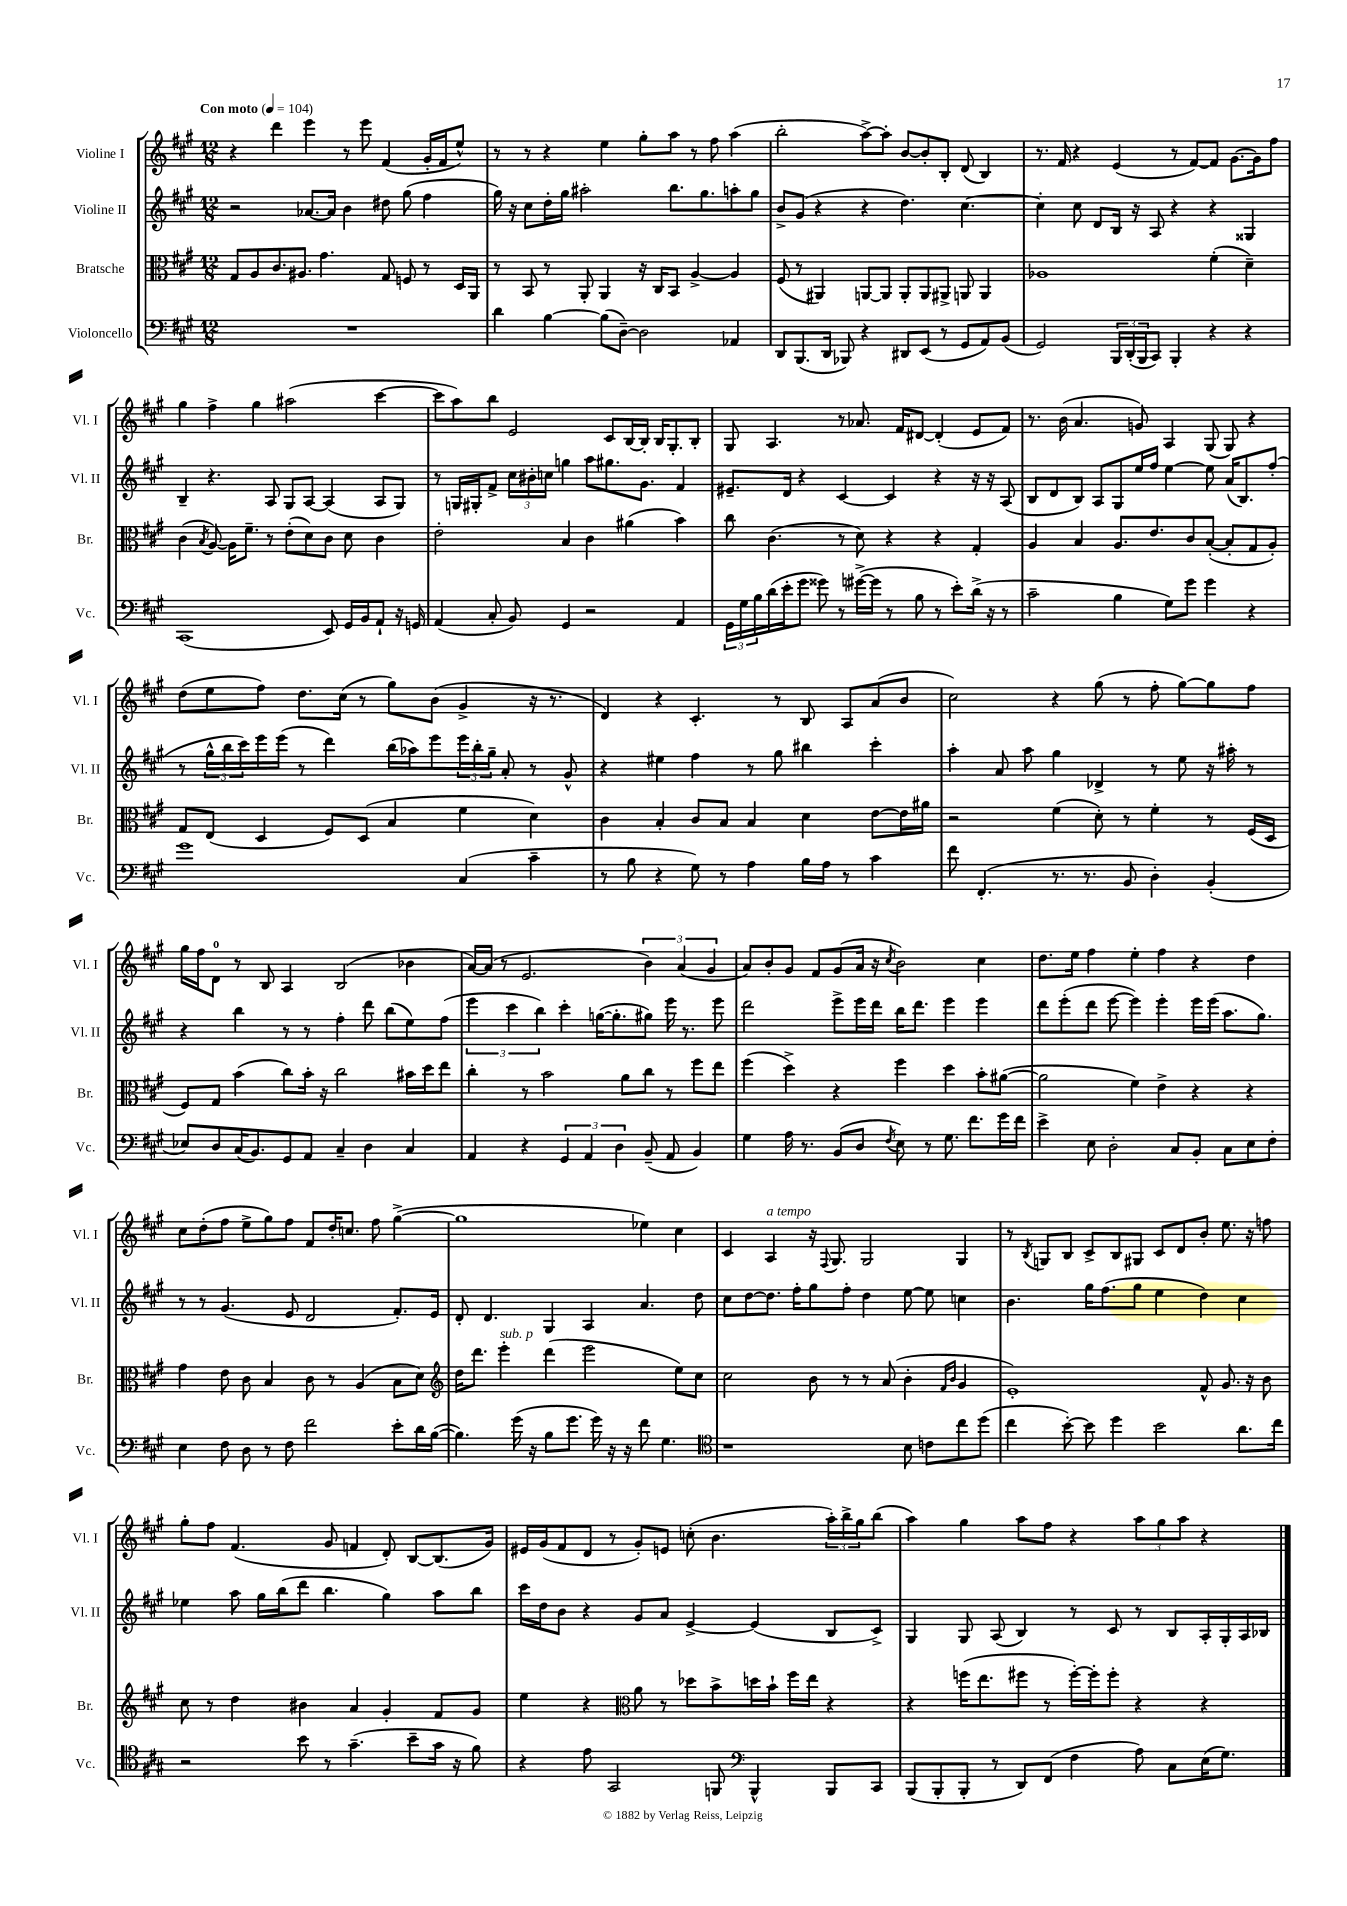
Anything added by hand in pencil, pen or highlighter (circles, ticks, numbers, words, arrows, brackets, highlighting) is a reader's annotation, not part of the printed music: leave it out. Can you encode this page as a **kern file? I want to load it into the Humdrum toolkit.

**kern	**kern	**kern	**kern
*staff4	*staff3	*staff2	*staff1
*clefF4	*clefC3	*clefG2	*clefG2
*k[f#c#g#]	*k[f#c#g#]	*k[f#c#g#]	*k[f#c#g#]
*M12/8	*M12/8	*M12/8	*M12/8
*MM104	*MM104	*MM104	*MM104
1.r	8G#	2r	4r
.	8A	.	.
.	8.c#	.	4ddd
.	8.A#	.	.
.	.	[8.a-	4eee
.	4.g#	.	.
.	.	16a-]	.
.	.	4b	8r
.	.	.	8eee
.	8G#	8dd#	(4f#
.	8F	(8gg#	.
.	8r	4ff#	16g#'
.	.	.	16f#
.	16D	.	8ee^^)
.	16AA	.	.
=	=	=	=
4d	8r	16gg#)	8r
.	.	16r	.
.	8BB	8cc#	8r
[4B	8r	16dd'	4r
.	.	16gg#	.
.	8AA'	2aa#'	.
(8B]	4AA	.	4ee
[8D~)	.	.	.
2D]	16r	.	8gg#'
.	16C#	.	.
.	8BB	8.bb	8aa
.	[4A^	.	8r
.	.	8.gg#	.
.	.	.	8ff#
4AA-	4A]	8aa'	(4aa
.	.	8gg#	.
=	=	=	=
8DD	(8F#	8b^	2bb'
(8.BBB	8r	(8g#	.
.	4AA#)	4r	.
16DD	.	.	.
8BBB-)	.	.	.
4r	[8AA	4r	[8aa^)
.	8AA]	.	8aa']
8DD#	8AA'	4.dd)	[8b
(8EE	8AA	.	8b']
8r	8AA#^	.	8B'
8GG#	8AA	[4.cc#	(8d
8AA)	4AA	.	4B)
(8BB	.	.	.
=	=	=	=
2GG#)	1A-	4cc#']	8.r
.	.	.	16f#
.	.	8cc#	4r
.	.	8d	.
24BBB	.	16B	(4e
(24DD'	.	.	.
.	.	16r	.
24BBB	.	.	.
8CC#)	.	8A	.
4BBB'	.	4r	8r
.	.	.	[8f#)
4r	(4f#'	4r	8f#]
.	.	.	[8.g#
4r	4d~)	4G##	.
.	.	.	16g#]
.	.	.	8ff#
=	=	=	=
(1CC#	(4c#	4B~	4gg#
.	8qB	.	.
.	[8A)	4.r	4ff#^
.	16A]	.	.
.	8.f#~	.	.
.	.	.	4gg#
.	8r	8A	.
.	(8e'	8G#	(2aa#
.	8d)	[8A	.
8EE)	8c#	(4A]	.
16GG#	8d	.	.
16BB	.	.	.
8AA`	4c#	8A	[4ccc#
16r	.	8G#)	.
16GG	.	.	.
=	=	=	=
(4AA	2e'	8r	8ccc#]
.	.	16G	8aa)
.	.	16G#'	.
8C#'	.	8f#^	8bb
8BB)	.	24cc#	2e
.	.	24b#'	.
.	.	24cc	.
4GG#	4B	4gg	.
2r	4c#	8aa	.
.	.	8.gg#	8c#
.	(4a#	.	[16B
.	.	8.g#	16B']
.	.	.	16B
.	.	.	8.G#'
4AA	4b)	4f#	.
.	.	.	8B'
=	=	=	=
24GG#	8cc#	8.e#~	8G#
24G#	.	.	.
24B	.	.	.
(16d	(4.c#	.	4.A
16e'	.	16d	.
8g#	.	4r	.
8g##)	.	.	.
8r	8r	[4c#	8r
([16g#^	8d)	.	8.a-
16g#]	.	.	.
8r	4r	4c#]	.
.	.	.	16f#
8B	.	.	[8d#
8r	4r	4r	(4d#']
8e')	.	.	.
(16d^	4G#'	16r	8e
16r	.	16r	.
8r	.	(8A	8f#)
=	=	=	=
2c#~	4A	8B	8.r
.	.	8d	.
.	.	.	(16b
.	4B	8B)	4.a
.	.	8A	.
4B	8.A	8G#	.
.	.	16ee	8g)
.	8.e	16ff#	.
8G#)	.	[4ee	4A
8g#	8c#	.	.
4g#	([8B'	8ee]	(8G#
.	8B']	(16a	8G#)
.	.	8.B)	.
4r	8G#	.	4r
.	8A')	(8ff#'	.
=	=	=	=
1g#	8G#	8r	(8dd
.	(8E	24gg#^^	8ee
.	.	24bb	.
.	.	24ccc#)	.
.	4D	16eee	8ff#)
.	.	(16eee	.
.	.	8r	8.dd
.	8F#)	4ddd)	.
.	.	.	(16cc#
.	(8D	.	8r
.	4B	(16bb	8gg#)
.	.	16aa-)	.
.	.	8eee	(8b
(4C#	4f#	24eee	4g#^
.	.	24bb'	.
.	.	24gg#~	.
.	.	8a'	.
4c#~	4d)	8r	16r
.	.	.	8.r
.	.	8g#^^	.
=	=	=	=
8r	4c#	4r	4d)
8B	.	.	.
4r	4B'	4ee#	4r
8G#)	8c#	4ff#	4.c#'
8r	8B	.	.
4A	4B	8r	.
.	.	8gg#	8r
16B	4d	4bb#	8B
16A	.	.	.
8r	.	.	8A
4c#	[8e	4ccc#'	(8a
.	16e]	.	8b
.	16a#	.	.
=	=	=	=
8f#	2r	4aa'	2cc#)
(4.FF#'	.	.	.
.	.	8a	.
.	.	8aa	.
8.r	(4f#	4gg#	4r
8.r	.	.	.
.	8d')	4d-^	(8gg#
8BB	8r	.	8r
4D')	4f#'	8r	8ff#'
.	.	8ee	[8gg#)
(4BB'	8r	16r	8gg#]
.	.	16aa#'	.
.	(16F#	8r	8ff#
.	16D	.	.
=	=	=	=
8E-)	8F#)	4r	16gg#
.	.	.	16ff#
8D	8G#	.	8d
(16C#	(4b	4bb	8r
8.BB)	.	.	.
.	.	.	8B
8GG#	8cc#)	8r	4A
8AA	16b'	8r	.
.	16r	.	.
4C#~	2cc#	4ff#'	(2B
4D	.	8ddd	.
.	.	(8bb	.
4C#	16b#	8ee)	4b-
.	16dd	.	.
.	8ee	(8ff#	.
=	=	=	=
4AA	4cc#'	6eee	[16a)
.	.	.	(16a]
.	.	.	8r
.	.	6ccc#	.
4r	8r	.	2.e
.	.	6bb)	.
.	2b	.	.
6GG#	.	4ccc#'	.
6AA	.	.	.
.	.	([16gg	.
.	.	8.gg']	.
6D	.	.	.
.	8a	.	.
(8BB~	8cc#	8gg#)	6b)
8AA	8r	16eee	.
.	.	.	(6a
.	.	8.r	.
4BB)	8ff#	.	.
.	.	.	6g#
.	8ee	8eee	.
=	=	=	=
4G#	(4ff#	2ddd	8a)
.	.	.	8b'
16A	4dd^)	.	8g#
8.r	.	.	.
.	.	.	8f#
(8BB	4r	8eee^	(8g#
8D	.	16eee	16a
.	.	16ddd	16r
8qF#	.	.	8qcc#
8E)	4ff#	16bb	2b)
.	.	8.ddd	.
8r	.	.	.
8.G#	4dd	4eee	.
8.f#	.	.	.
.	8b'	4eee	4cc#
16g#	([8a#	.	.
16f#	.	.	.
=	=	=	=
4e^	2a#]	8ddd	8.dd
.	.	(8eee'	.
.	.	.	16ee
8E	.	8ddd	4ff#
2D'	.	[8eee	.
.	4f#)	4eee])	4ee'
.	4e^	4eee'	4ff#
8C#	.	.	.
8BB'	4r	16eee	4r
.	.	(16eee	.
8C#	.	8.aa	.
8E	4r	.	4dd
.	.	8.gg#)	.
8F#'	.	.	.
=	=	=	=
4E	4g#	8r	8cc#
.	.	8r	(8dd'
8F#	8e	(4.g#	8ff#
8D	8c#	.	8ee^
8r	4B	.	8gg#)
8F#	.	8e	8ff#
2f#	8c#	2d	8f#
.	8r	.	16dd'
.	.	.	8.cc
.	(4A	.	.
.	.	.	8ff#
8e'	8B	8.f#')	([4gg#^
16d	8d)	.	.
([16B	.	16e	.
=	=	=	=
*	*clefG2	*	*
4.B])	16dd	8d'	1gg#]
.	8.ddd	.	.
.	.	4.d	.
.	4eee'	.	.
(16g#	.	.	.
16r	.	.	.
8B	(4ddd	4G#	.
8.g#	.	.	.
.	2eee	4A	.
16g#)	.	.	.
16r	.	.	.
16r	.	.	.
8f#	.	4.a	4ee-)
4.G#	.	.	.
.	8ee)	.	4cc#
.	8cc#	8dd	.
=	=	=	=
*clefC4	*	*	*
1r	2cc#	8cc#	4c#
.	.	[8dd	.
.	.	8.dd]	4A
.	.	16ff#'	.
.	8b	8gg#	16r
.	.	.	8qqF#
.	.	.	8.G#
.	8r	8ff#'	.
.	8r	4dd	2G#
.	(8a	.	.
8B	4b'	[8ee	.
8c	.	8ee]	.
.	16qqf#	.	.
.	16qqb	.	.
8cc#	4g#	4cc	4G#
(8dd	.	.	.
=	=	=	=
4cc#	1e')	4.b	8r
.	.	.	8qB
.	.	.	8G
[8b')	.	.	8B
8b]	.	16gg#	8c#^
.	.	(8.ff#	.
4dd	.	.	8B
.	.	8gg#	8G#
2b	.	4ee	8c#
.	.	.	8d
.	8f#^^	4dd)	8b'
.	8.g#	.	8.ee
8.a	.	4cc#	.
.	16r	.	16r
.	8b	.	8ff
16cc#	.	.	.
=	=	=	=
2r	8cc#	4ee-	8gg#'
.	8r	.	8ff#
.	4dd	8aa	(4.f#
.	.	16gg#	.
.	.	(16bb	.
8b	4b#	8ddd	.
8r	.	4.bb	8g#
(4.g#~	4a	.	4f
.	4g#'	4gg#)	8d')
8b~	.	.	[8B
16g#	8f#	8aa	(8.B]
16r	.	.	.
8f#)	8g#	8bb	.
.	.	.	16g#)
=	=	=	=
4r	4ee	16ccc#	16e#
.	.	16dd	(16g#
.	.	8b	8f#
8e	4r	4r	8d
2GG#	.	.	8r
*	*clefC3	*	*
.	8a	8g#	8g#')
.	8r	8a	8e
.	8dd-	[4e^	(8cc'
8FF	8b^	.	4.b
*clefF4	*	*	*
4BBB^^	16dd	(4e]	.
.	16b`	.	.
.	16ff#	.	.
.	16ee	.	.
8BBB	4r	8B	24aa')
.	.	.	24bb^
.	.	.	24gg#
8CC#	.	8c#^)	(8bb
=	=	=	=
(8BBB	4r	4G#	4aa)
8BBB'	.	.	.
8BBB'	(16ff	8G#	4gg#
.	8.ee	.	.
8r	.	(8A	.
8DD)	8ff#	4B)	8aa
(8FF#	8r	.	8ff#
4F#	[16ff#')	8r	4r
.	16ff#']	.	.
.	8ff#'	8c#	.
8A)	4r	8r	12aa
.	.	.	12gg#
8C#	.	8B	.
.	.	.	12aa
(16E	4r	16A'	4r
8.G#)	.	16G#'	.
.	.	16A	.
.	.	16B-	.
==	==	==	==
*-	*-	*-	*-
